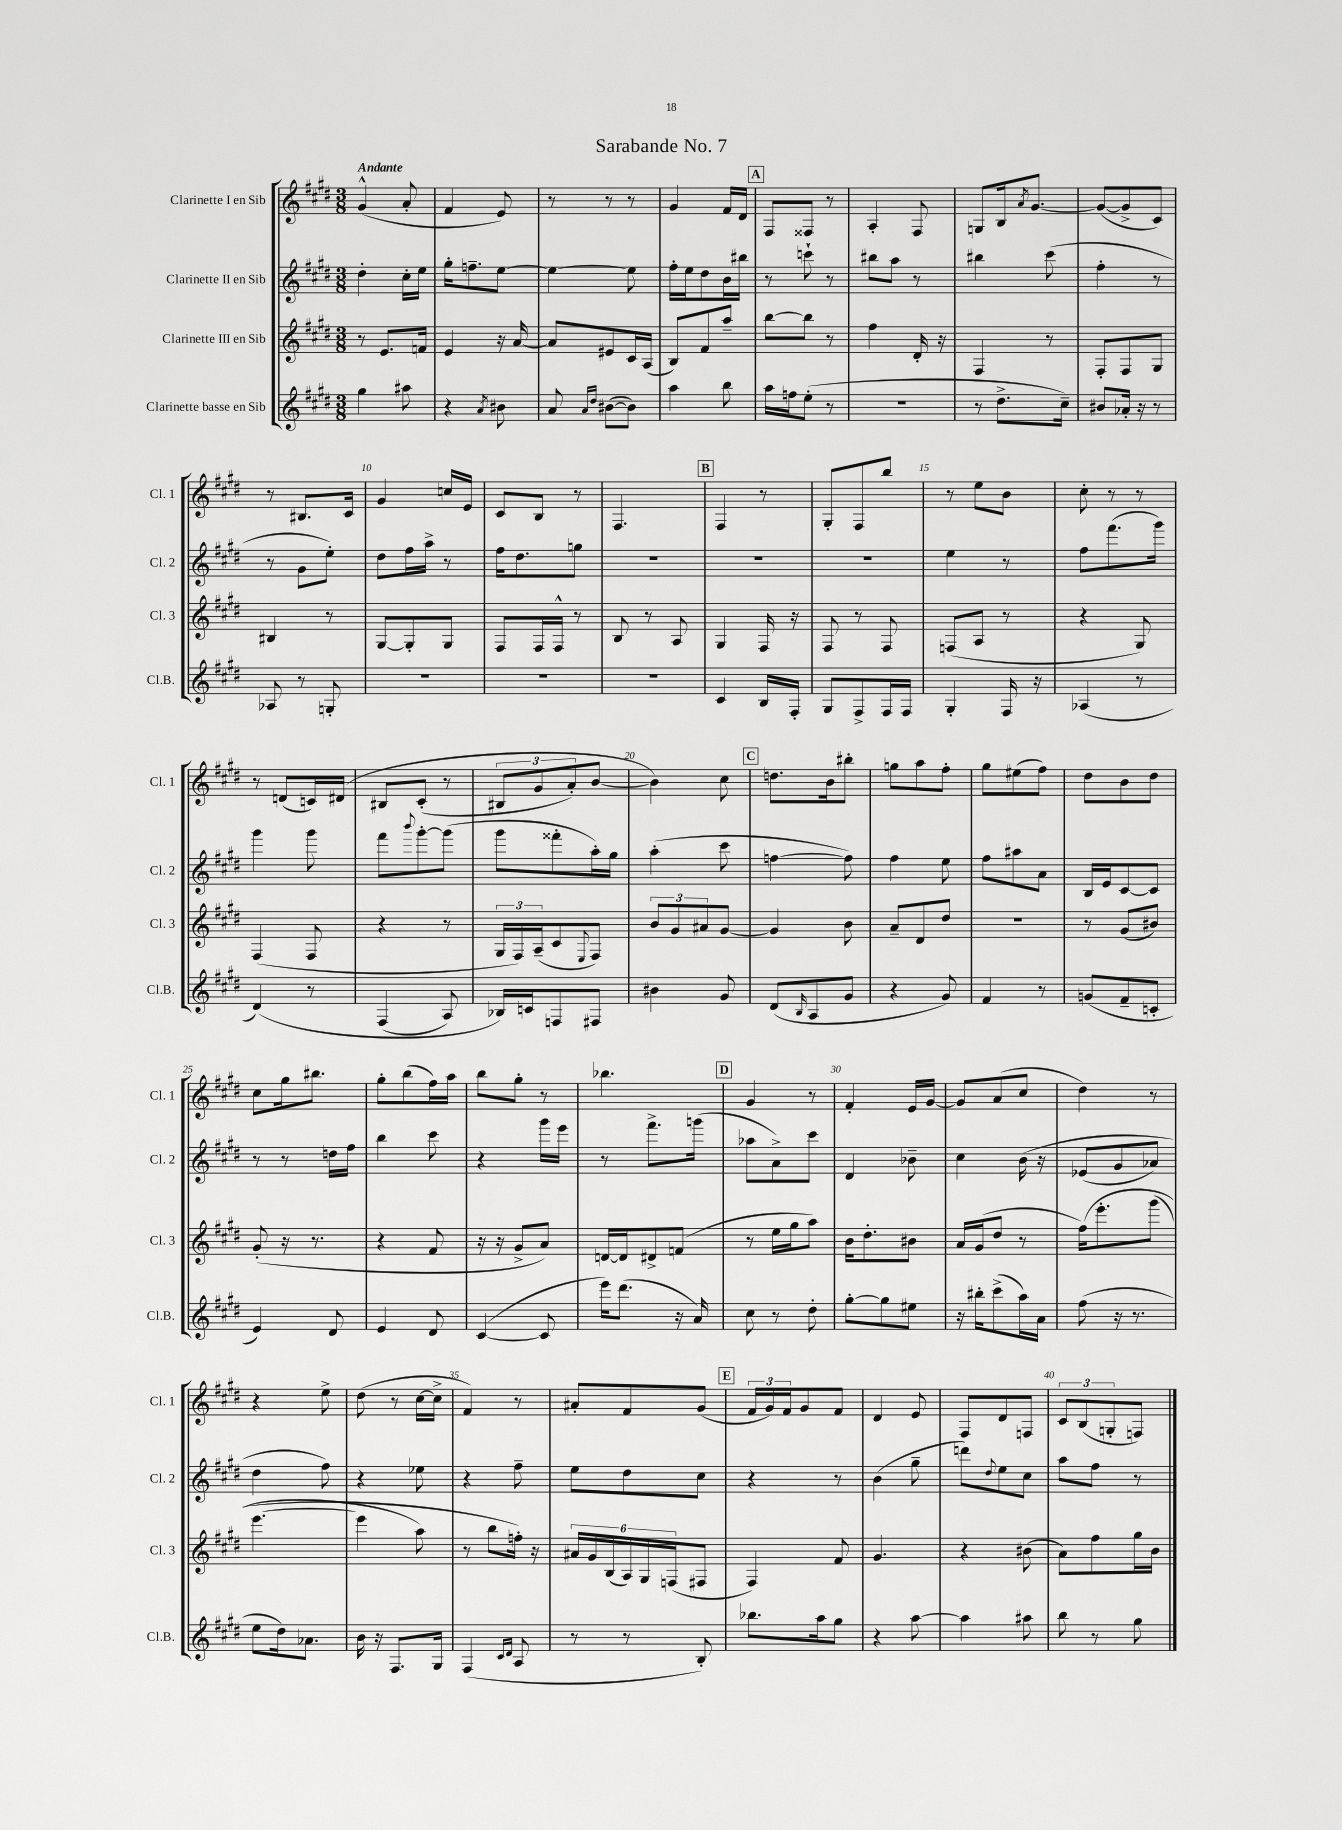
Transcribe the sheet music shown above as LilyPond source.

\header { title = "Sarabande No. 7" }
<<
\new StaffGroup <<
\new Staff = "s0" \with { instrumentName = "Clarinette I en Sib" shortInstrumentName = "Cl. 1" } {
    \clef treble \key e \major \numericTimeSignature \time 3/8 \tempo "Andante"
    gis'4-^( a'8-. |
    fis'4 e'8) |
    r8 r8 r8 |
    gis'4 fis'16 dis'16 |
    \mark \markup { \box "A" } fis8 fisis8 r8 |
    a4-. fis8 |
    g8 b16 \acciaccatura { a'8 } gis'8.~ |
    gis'8~( gis'8-> cis'8) |
    r8 bis8. cis'16 |
    gis'4 c''16 e'16 |
    cis'8 b8 r8 |
    fis4. |
    \mark \markup { \box "B" } fis4 r8 |
    gis8-. fis8 b''8 |
    r8 e''8 b'8 |
    cis''8-. r8 r8 |
    r8 d'8( c'16) dis'16\( |
    bis8 cis'8-.( r8 |
    \tuplet 3/2 { bis8 gis'8 a'8-.) } b'8~ |
    b'4\) cis''8 |
    \mark \markup { \box "C" } d''8. b'16 bis''8-. |
    g''8 a''8 fis''8-. |
    gis''8 eis''8( fis''8) |
    dis''8 b'8 dis''8 |
    cis''8 gis''16 bis''8. |
    gis''8-. b''8( fis''16) a''16 |
    b''8 gis''8-. r8 |
    bes''4. |
    \mark \markup { \box "D" } gis'4 r8 |
    fis'4-. e'16 gis'16~ |
    gis'8 a'8( cis''8 |
    dis''4) r8 |
    r4 e''8-> |
    dis''8( r8 cis''16~ cis''16-> |
    fis'4) r8 |
    ais'8-. fis'8 gis'8( |
    \mark \markup { \box "E" } \tuplet 3/2 { fis'16 gis'16) fis'16 } gis'8 fis'8 |
    dis'4 e'8 |
    fis8 dis'8 f8 |
    \tuplet 3/2 { cis'8 b8( g8-. } f8) \bar "|." |
}
\new Staff = "s1" \with { instrumentName = "Clarinette II en Sib" shortInstrumentName = "Cl. 2" } {
    \clef treble \key e \major \numericTimeSignature \time 3/8
    dis''4-. cis''16-. e''16 |
    gis''16-. f''8.-- e''8~ |
    e''4~ e''8 |
    fis''16-. e''16 dis''8 b'16 bis''16 |
    \mark \markup { \box "A" } r8 c'''8-! r8 |
    bis''8 a''8 r8 |
    bis''4 cis'''8( |
    fis''4-. r8 |
    r8 gis'8 e''8-.) |
    dis''8 fis''16 a''16-> r8 |
    fis''16 dis''8. g''8 |
    R4. |
    \mark \markup { \box "B" } R4. |
    R4. |
    e''4 r8 |
    fis''8 fis'''8.( gis'''16) |
    gis'''4 gis'''8 |
    fis'''8 \appoggiatura { b'''8 } gis'''8~-. gis'''8( |
    gis'''8 fisis'''8-. a''16-.) gis''16 |
    a''4-.( cis'''8 |
    \mark \markup { \box "C" } f''4~ f''8) |
    fis''4 e''8 |
    fis''8 ais''8 a'8 |
    b16 e'16 cis'8~ cis'8 |
    r8 r8 d''16 fis''16 |
    b''4 cis'''8 |
    r4 gis'''16 e'''16 |
    r8 fis'''8.-> g'''16( |
    \mark \markup { \box "D" } aes''8 a'8->) cis'''8 |
    dis'4 bes'8-- |
    cis''4 b'16\( r16 |
    ees'8( gis'8 aes'8) |
    dis''4 fis''8\) |
    r4 ees''8 |
    r4 fis''8-- |
    e''8 dis''8 cis''8 |
    \mark \markup { \box "E" } r4 r8 |
    b'4( gis''8-- |
    d'''8) \appoggiatura { dis''8 } e''8 cis''8 |
    a''8 fis''8 r8 \bar "|." |
}
\new Staff = "s2" \with { instrumentName = "Clarinette III en Sib" shortInstrumentName = "Cl. 3" } {
    \clef treble \key e \major \numericTimeSignature \time 3/8
    r8 e'8. f'16 |
    e'4 r16 a'16~ |
    a'8 eis'8 cis'16 a16( |
    b8) fis'8 a''8-- |
    \mark \markup { \box "A" } b''8~ b''8 r8 |
    fis''4 dis'16-. r16 |
    fis4 r8 |
    fis8-. fis8 gis8 |
    bis4 r8 |
    gis8~ gis8-. gis8 |
    fis8 fis16 fis16-^ r8 |
    b8 r8 a8 |
    \mark \markup { \box "B" } gis4 fis16 r16 |
    fis8 r8 fis8 |
    f8( a8 r8 |
    r4 gis8) |
    fis4( fis8 |
    r4 r8 |
    \tuplet 3/2 { gis16 fis16) a16--( } cis'8 \appoggiatura { e8 } fis8) |
    \tuplet 3/2 { b'8 gis'8 ais'8 } gis'8~ |
    \mark \markup { \box "C" } gis'4 b'8 |
    a'8-- dis'8 dis''8 |
    R4. |
    r8 gis'8( bis'8) |
    gis'8-.( r16 r8. |
    r4 fis'8 |
    r16 r16 gis'8-> a'8) |
    d'16~ d'16 dis'8-> f'8( |
    \mark \markup { \box "D" } r8 e''16 gis''16 a''8) |
    b'16 dis''8.-. bis'8 |
    a'16 gis'16( dis''8 r8 |
    fis''16)\( e'''8.-. gis'''8( |
    e'''4.~ |
    e'''4 a''8) |
    r8 b''8 f''16-.\) r16 |
    \tuplet 6/4 { ais'16 gis'16 b16( a16) gis16 f16( } fis8 |
    \mark \markup { \box "E" } fis4) fis'8 |
    gis'4. |
    r4 bis'8( |
    a'8) fis''8 gis''16 b'16 \bar "|." |
}
\new Staff = "s3" \with { instrumentName = "Clarinette basse en Sib" shortInstrumentName = "Cl.B." } {
    \clef treble \key e \major \numericTimeSignature \time 3/8
    gis''4 ais''8 |
    r4 \acciaccatura { a'8 } bis'8 |
    a'8 \grace { a'16 dis''16 } bis'8~( bis'8) |
    a''4 b''8 |
    \mark \markup { \box "A" } a''16 f''16 e''8-.( r8 |
    R4. |
    r8 dis''8.-> cis''16--) |
    bis'8 aes'16-. r16 r8 |
    aes8 r8 g8-. |
    R4. |
    R4. |
    R4. |
    \mark \markup { \box "B" } cis'4 b16 fis16-. |
    gis8 fis8-> fis16 fis16 |
    gis4-. fis16 r16 |
    aes4( r8 |
    dis'4)\( r8 |
    fis4( a8) |
    bes16\) c'16 f8 fis8 |
    bis'4 gis'8 |
    \mark \markup { \box "C" } dis'8( \grace { b16 } a8 gis'8 |
    r4 gis'8) |
    fis'4 r8 |
    g'8( fis'8-- c'8-. |
    e'4) dis'8 |
    e'4 dis'8 |
    cis'4~( cis'8 |
    e'''16) dis'''8.( r16 a'16) |
    \mark \markup { \box "D" } cis''8 r8 dis''8-. |
    gis''8~-. gis''8 eis''8 |
    r16 bis''16-. cis'''8->( a''16) a'16 |
    fis''8( r16 r8. |
    e''8 dis''16) aes'8. |
    b'16 r16 fis8. gis16 |
    fis4( \grace { cis'16 dis'16 } a8 |
    r8 r8 b8-.) |
    \mark \markup { \box "E" } bes''8. a''16 gis''8 |
    r4 a''8~ |
    a''4 ais''8 |
    b''8 r8 gis''8 \bar "|." |
}
>>
>>
\layout { \context { \Score \override BarNumber.break-visibility = ##(#f #t #t) barNumberVisibility = #(every-nth-bar-number-visible 5) } }
